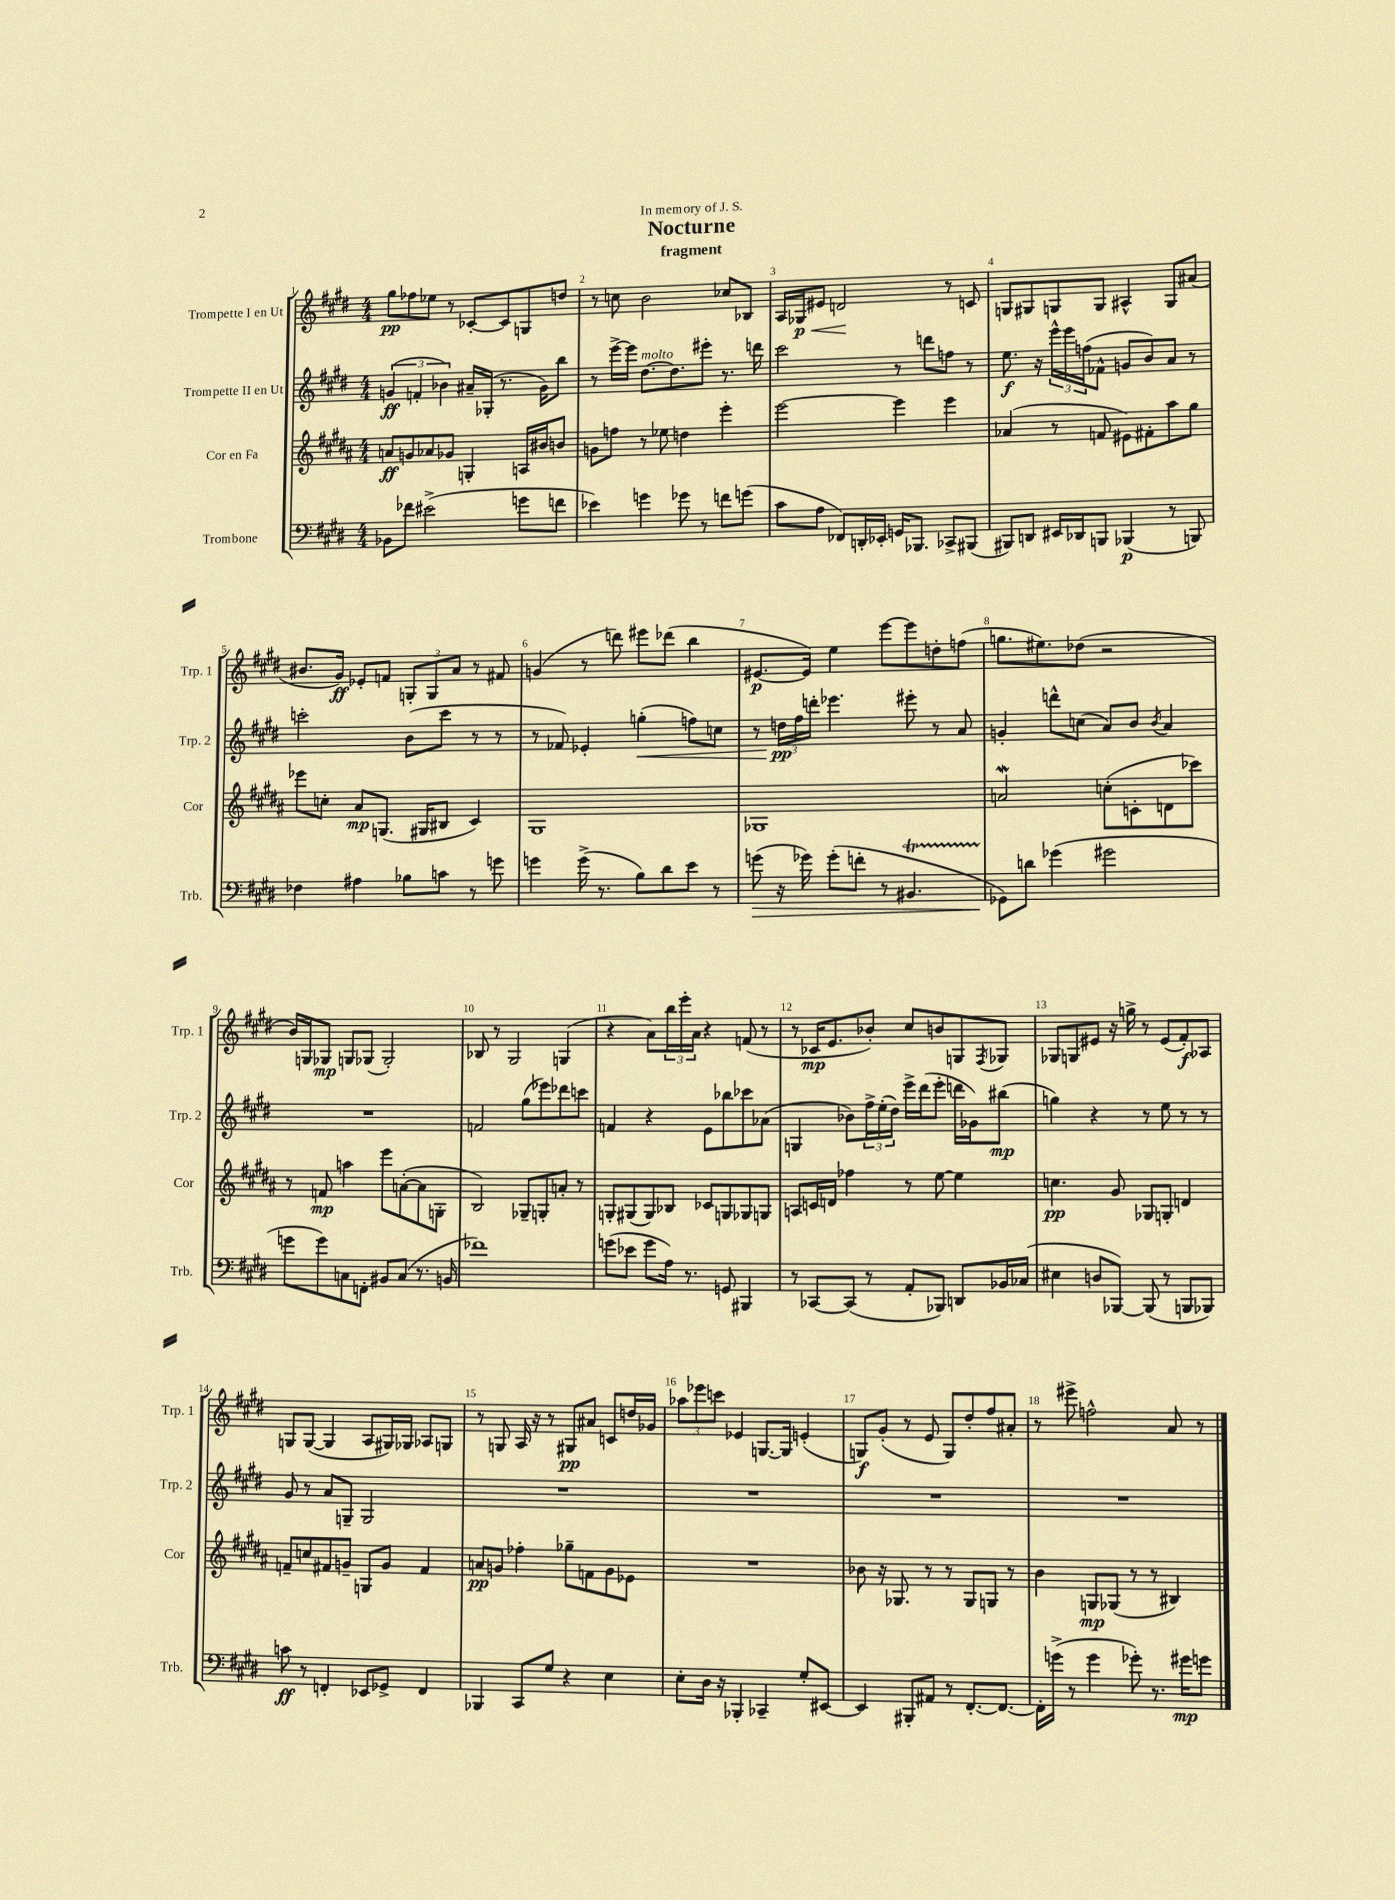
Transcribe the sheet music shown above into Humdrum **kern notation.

**kern	**kern	**kern	**kern
*staff4	*staff3	*staff2	*staff1
*clefF4	*clefG2	*clefG2	*clefG2
*k[f#c#g#d#]	*k[f#c#g#d#a#]	*k[f#c#g#d#]	*k[f#c#g#d#]
*M4/4	*M4/4	*M4/4	*M4/4
8BB-	8a	(6g	8gg#
8f-	8g	.	8ff-
.	.	6f'	.
(2e#^	8a-	.	8ee-
.	.	6b-)	.
.	8g-	.	8r
.	4G'	16a#~	[8c-'
.	.	(16G-'	.
.	.	8.r	8c-]
8g	16A	.	8G
.	16b#	16g)	.
8f	8b	8bb	8dd
=	=	=	=
4e-)	8g	8r	8r
.	8ff	[16eee^	8cc
.	.	16eee]	.
4g	8r	[8.dd#	2b
.	8ee-	.	.
.	.	8.dd#]	.
8g-	4dd	.	.
8r	.	8eee#'	.
8f	4eee'	8.r	8cc-
(8g	.	.	8B-
.	.	16ddd	.
=	=	=	=
8c#	[2eee	2ccc#	16A
.	.	.	16G-
8A	.	.	8e#
8FF-)	.	.	2d
16DD'	.	.	.
16EE-'	.	.	.
16GG	4eee]	8r	.
8.BBB-	.	.	.
.	.	8ddd	.
8CC-^	4eee	8ff	8r
(8BBB#	.	8r	8c
=	=	=	=
8BBB#)	(4a-	8.ee	8G
8DD	.	.	8G#
.	.	16r	.
16EE#	8r	24eee^^	8G
.	.	24eee	.
16DD-	.	.	.
.	.	(24ff	.
8BBB	8f	8f-^^	8G
(4BBB-	8e#)	8g	4A#^^
.	8f#'	8b)	.
8r	8aa#	8a	8G
8BBB)	8gg#	8r	(8a#
=	=	=	=
4F-	8eee-	2ccc'	8.b#
.	8cc'	.	.
.	.	.	16g#)
4A#	8a#	.	8e-'
.	(8.G	.	8f
8B-	.	(8b	12G'
.	16G#	.	.
.	.	.	12G
8c	8B#	8ccc	.
.	.	.	12a
8r	4c#)	8r	8r
8g	.	8r	8f#
=	=	=	=
4g	1G#	8r	(4g
.	.	8f-)	.
(16g^	.	4e-'	8r
8.r	.	.	.
.	.	.	8ddd)
8B)	.	(4gg'	8eee#
8d#	.	.	(8ddd-
8e	.	8ff)	4bb
8r	.	8cc	.
=	=	=	=
(8g	1G-	8r	[8.e#
16r	.	24dd	.
.	.	24ff#	.
16g-)	.	.	16e#])
.	.	24ddd'	.
(8g-'	.	4.eee-	4ee
8f'	.	.	.
8r	.	.	[8eee
4.BB#	.	8eee#'	8eee]
.	.	8r	8dd'
.	.	8a	(8ff
=	=	=	=
8GG-)	2a	4g'	8.gg
8d	.	.	.
.	.	.	8.ee#)
(4g-	.	8ddd^^	.
.	.	(8cc	(8dd-
2g#	(8cc'	8a)	2r
.	8c'	8b	.
.	.	8qb	.
.	8d	4a	.
.	8ccc-)	.	.
=	=	=	=
8g	8r	1r	16b)
.	.	.	16G
8g)	8f	.	8G-
8C	4aa	.	8G
8FF'	.	.	(8G-
8BB#	8eee	.	2G-')
(8C	([8a'	.	.
8.r	8a]	.	.
.	8G'	.	.
16BB	.	.	.
=	=	=	=
1f-)	2B)	2f	8B-
.	.	.	8r
.	.	.	2G#
.	8G-~	(8gg#	.
.	8G'	8eee-)	.
.	8a'	8ddd-	(4G
.	8r	8ccc	.
=	=	=	=
(8g	8G'	4f	4r
8e-	(8G#	.	.
8g	8G#)	4r	8a)
16A)	8B-	.	24bb
.	.	.	24eee'
8.r	.	.	.
.	.	.	24a
.	8c-	8e	4r
8GG	8G	8bb-	.
4BBB#	8G-	8ccc-	(8f
.	8G	(8a-	8r
=	=	=	=
8r	8A	4G	8r
[8CC-	16c	.	16c-
.	16d	.	8.e
(8CC-]	4ff-	8b-)	.
8r	.	24ff#^	8b-')
.	.	(24ee'	.
.	.	24dd#)	.
8AA'	8r	16eee^	8cc#
.	.	(16ddd#	.
8BBB-)	[8ee	8eee'	8b
8DD	4ee]	16ddd	8G
.	.	16g-)	.
.	.	.	8qF#
16BB-	.	(8bb#	8G-
(16C-	.	.	.
=	=	=	=
4E#	4.cc	4gg)	8G-
.	.	.	8G
8D	.	4r	8e#
[8BBB-)	8g#	.	16r
.	.	.	16gg^
(8BBB-]	8G-	8r	8r
8r	8G'	8ee	(8e#
8BBB	4d	8r	8f#')
8BBB-)	.	8r	8A-
=	=	=	=
8c	8f~	8g#	8G
8r	8cc	8r	([8G
4FF'	8f#	8a	4G]
.	8g~	8G~	.
8EE-	8G	2G	8A
8GG-^	8g	.	16G#)
.	.	.	16G-
4FF	4f#	.	8A-
.	.	.	8G
=	=	=	=
4BBB-	8a	1r	8r
.	8g	.	8G
8CC#	4ff-'	.	16A
.	.	.	16r
8G#	.	.	8r
4r	8gg-~	.	8G#
.	8f	.	8a#
4E	8g	.	8c
.	8e-	.	16dd
.	.	.	16g-
=	=	=	=
8E'	1r	1r	12aa-
.	.	.	12eee-
16D#	.	.	.
.	.	.	12ccc
16r	.	.	.
4BBB-'	.	.	4e-
4CC-~	.	.	[8.G
.	.	.	16G]
8G#'	.	.	(4e'
[8EE#	.	.	.
=	=	=	=
4EE#]	8b-	1r	8G)
.	16r	.	(8g#'
.	8.G-	.	.
8BBB#'	.	.	8r
8AA#	8r	.	8e
8r	8r	.	8G)
[8.FF#'	8G-	.	8dd#'
.	8G	.	8ff#
8.FF#_	.	.	.
.	8r	.	8a#'
=	=	=	=
16FF#']	4b	1r	8r
(16g^	.	.	.
8r	.	.	8eee#^
4g	8G	.	2ff^^
.	(8G-	.	.
8g-')	8r	.	.
8.r	8r	.	.
.	4B#)	.	8a
16g#	.	.	.
8g	.	.	8r
==	==	==	==
*-	*-	*-	*-
